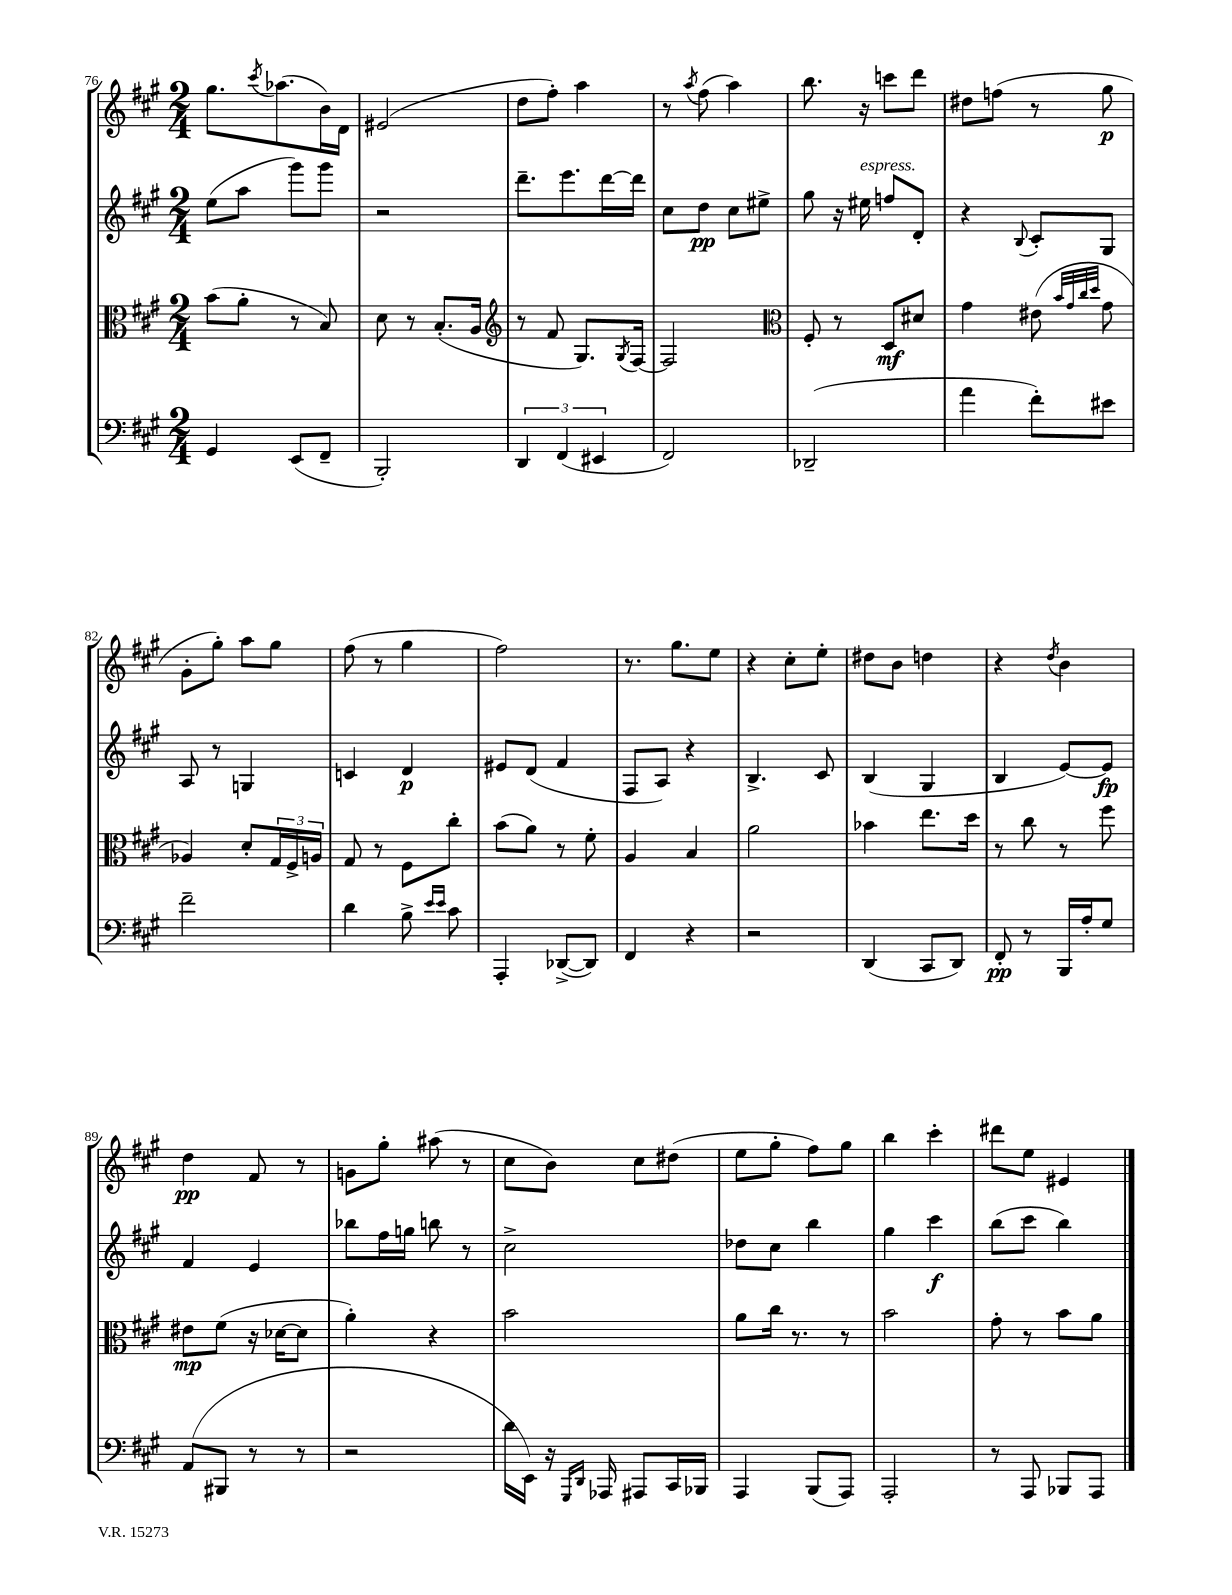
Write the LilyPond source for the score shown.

<<
\new StaffGroup <<
\new Staff = "s0" {
    \clef treble \key a \major \numericTimeSignature \time 2/4
    gis''8. \acciaccatura { cis'''8 } aes''8.( b'16) d'16 |
    eis'2( |
    d''8 fis''8-.) a''4 |
    r8 \acciaccatura { a''8 } fis''8( a''4) |
    b''8. r16 c'''8 d'''8 |
    dis''8 f''8( r8 gis''8\p |
    gis'8-. gis''8-.) a''8 gis''8 |
    fis''8( r8 gis''4 |
    fis''2) |
    r8. gis''8. e''8 |
    r4 cis''8-. e''8-. |
    dis''8 b'8 d''4 |
    r4 \acciaccatura { d''8 } b'4 |
    d''4\pp fis'8 r8 |
    g'8 gis''8-. ais''8( r8 |
    cis''8 b'8) cis''8 dis''8( |
    e''8 gis''8-. fis''8) gis''8 |
    b''4 cis'''4-. |
    dis'''8 e''8 eis'4 \bar "|." |
}
\new Staff = "s1" {
    \clef treble \key a \major \numericTimeSignature \time 2/4
    e''8( a''8 gis'''8) gis'''8 |
    r2 |
    d'''8.-- e'''8. d'''16~ d'''16 |
    cis''8 d''8\pp cis''8 eis''8-> |
    gis''8 r16 eis''16^\markup { \italic "espress." } f''8 d'8-. |
    r4 \appoggiatura { b8 } cis'8-. gis8 |
    a8 r8 g4 |
    c'4 d'4\p |
    eis'8 d'8( fis'4 |
    fis8 a8) r4 |
    b4.-> cis'8 |
    b4( gis4 |
    b4 e'8~) e'8\fp |
    fis'4 e'4 |
    bes''8 fis''16 g''16 b''8 r8 |
    cis''2-> |
    des''8 cis''8 b''4 |
    gis''4 cis'''4\f |
    b''8( cis'''8 b''4) \bar "|." |
}
\new Staff = "s2" {
    \clef alto \key a \major \numericTimeSignature \time 2/4
    b'8( a'8-. r8 b8) |
    d'8 r8 b8.-.( a16 |
    \clef treble r8 fis'8 gis8.) \acciaccatura { gis8 } fis16~ |
    fis2 |
    \clef alto fis8-. r8 d8\mf dis'8 |
    gis'4 eis'8( \grace { b'32 gis'32 cis''32 d''32 } gis'8 |
    aes4) d'8-. \tuplet 3/2 { gis16 fis16-> a16 } |
    gis8 r8 fis8 cis''8-. |
    b'8( a'8) r8 fis'8-. |
    a4 b4 |
    a'2 |
    bes'4 e''8. d''16 |
    r8 cis''8 r8 fis''8 |
    eis'8\mp fis'8( r16 des'16~ des'8 |
    a'4-.) r4 |
    b'2 |
    a'8 cis''16 r8. r8 |
    b'2 |
    gis'8-. r8 b'8 a'8 \bar "|." |
}
\new Staff = "s3" {
    \clef bass \key a \major \numericTimeSignature \time 2/4
    gis,4 e,8( fis,8-- |
    b,,2-.) |
    \tuplet 3/2 { d,4 fis,4( eis,4 } |
    fis,2) |
    des,2--( |
    a'4 fis'8-.) eis'8 |
    fis'2-- |
    d'4 b8-> \grace { e'16 e'16 } cis'8 |
    a,,4-. des,8~->( des,8) |
    fis,4 r4 |
    r2 |
    d,4( cis,8 d,8) |
    fis,8-.\pp r8 b,,16 a16-. gis8 |
    a,8( bis,,8 r8 r8 |
    r2 |
    d'16 e,16) r16 \grace { gis,,16 d,16 } aes,,16 ais,,8 cis,16 bes,,16 |
    a,,4 b,,8( a,,8) |
    a,,2-. |
    r8 a,,8 bes,,8 a,,8 \bar "|." |
}
>>
>>
\layout { \context { \Score currentBarNumber = #76 } }
